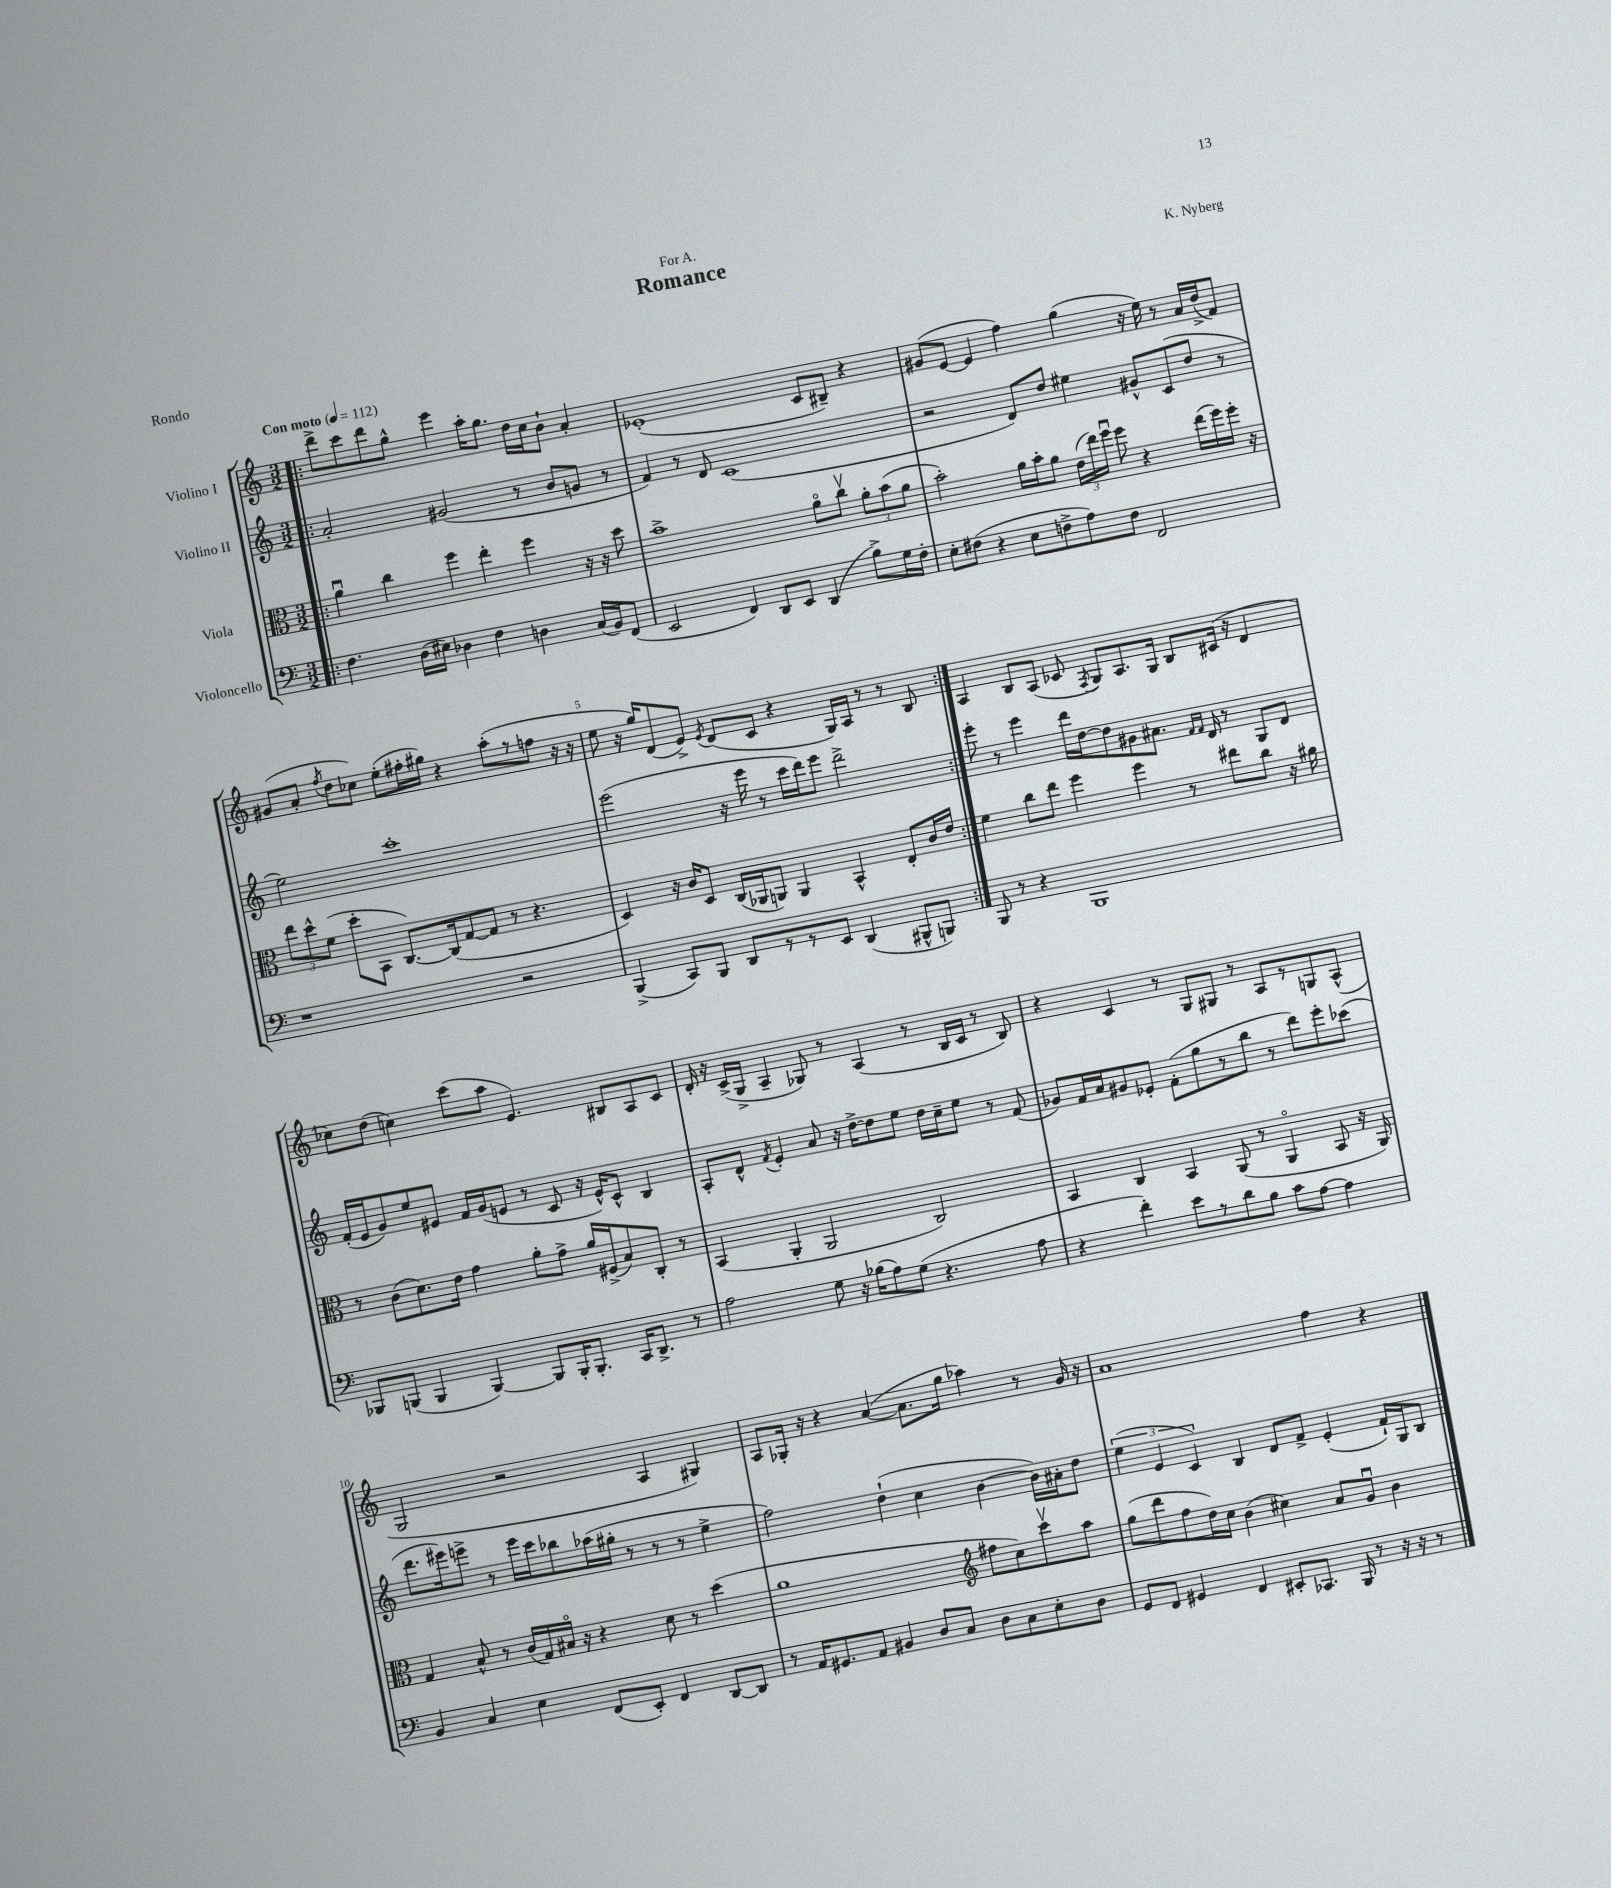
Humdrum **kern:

**kern	**kern	**kern	**kern
*staff4	*staff3	*staff2	*staff1
*clefF4	*clefC3	*clefG2	*clefG2
*k[]	*k[]	*k[]	*k[]
*M3/2	*M3/2	*M3/2	*M3/2
*MM112	*MM112	*MM112	*MM112
=!|:	=!|:	=!|:	=!|:
4.F	4au	2a'	8ddd^
.	.	.	8ccc
.	4cc	.	8ddd
(16D	.	.	8gg^^
16E#)	.	.	.
4D-	4ff	(2g#	4eee
4F	4ee'	.	16aa'
.	.	.	8.gg
4D	4ff	8r	16dd
.	.	.	16cc
.	.	8b	8b`
(16C	16r	8g	4a'
16BB)	16r	.	.
(8FF	8dd	8r	.
=	=	=	=
2EE	1b^	4f)	(1e-'
.	.	8r	.
.	.	8d	.
4FF)	.	(1c	.
8DD	.	.	.
8EE	.	.	.
(4DD	8ao	.	8c
.	8ccv	.	8B#~)
8B^)	12a'	.	4r
.	(12b	.	.
16G	.	.	.
.	12a	.	.
16F'	.	.	.
=	=	=	=
8E'	2b')	2r	(8g#
(8F#	.	.	[8e
4r	.	.	4e]
8E	16a	8d)	4ff)
.	16b'	.	.
8F^	8a	8dd	.
8A)	(24e	4ee#	(4gg
.	24ee)	.	.
.	24ffu	.	.
8F	8ff	.	.
2FF	4r	8g#^^	16r
.	.	.	16ee)
.	.	(8c	8r
.	(16ee	8dd	16a
.	16ff)	.	(16dd^
.	16ff'	8r	8f)
.	16r	.	.
=	=	=	=
1r	12ee	2ee)	(8g#
.	12dd^^	.	.
.	.	.	8a'
.	(12f	.	.
.	.	.	8qff
.	8dd'	.	8dd
.	8BB	.	8cc-)
.	[8.C)	1ccc'	(8ee'
.	.	.	16ff#'
.	(16C]	.	16gg#)
.	[8G	.	4r
.	8G]	.	.
2r	8r	.	(8aa'
.	4.r	.	8r
.	.	.	8ff
.	.	.	16r
.	.	.	16r
=	=	=	=
(4BBB^	4D)	(2eee	8ee
.	.	.	16r
.	.	.	16gg)
8CC)	16r	.	(8d
.	16c	.	.
8BBB	8D	.	8e^)
.	.	.	8qe
8DD	(16C	16r	(8d
.	16AA-	16eee	.
8r	8AA)	8r	8c
8r	4AA	16ccc	4r
.	.	16ddd)	.
8EE	.	8eee	.
(4DD	4BB^^	2ddd^	16G)
.	.	.	16A
.	.	.	8r
8BBB#^^	8E'	.	8r
8BBB)	16c	.	8B
.	16e	.	.
=:|!	=:|!	=:|!	=:|!
8BBB	4f	8eee'	4A
8r	.	8r	.
4r	8cc	4eee	8B
.	8ee	.	(8A
1BBB	4ff	16ddd	8c-
.	.	[16dd	.
.	.	.	8qF
.	.	8dd]	8G)
.	4ff	8g#	8.A
.	.	8.a#	.
.	.	.	16G
.	8r	.	8B
.	.	16qqf	.
.	.	16qqf	.
.	.	16d	.
.	8ee#	8r	(16c#
.	.	.	16r
.	8cc	8G	4d
.	16r	8d	.
.	16a#	.	.
=	=	=	=
8BBB-	8r	(16f'	8cc-)
.	.	16e	.
(8BBB	(8c	8g)	(8dd
4BBB	8.d)	8ee	4cc)
.	.	8e#	.
.	16e	.	.
[4BBB)	4g	16f	(8ccc
.	.	(16g	.
.	.	8e	8aa
8BBB]	8a'	8r	4.e)
16BBB'	8g^	8c	.
8.BBB'	.	.	.
.	16a	16r	.
.	(16F#^	16e^^)	.
16CC	8B)	8c^^	8B#
8.DD^	.	.	.
.	8C'	4B	8A
8r	8r	.	8c
=	=	=	=
2A	(4BB	8A'	16d'
.	.	.	16r
.	.	8d^^	(16c^
.	.	.	16G^
.	.	8qf	.
.	4AA'	4e'	4A~
8G	2AA	8a	8G-)
16r	.	16r	8r
(16B-	.	[16dd^	.
8A)	.	8dd]	(4A
(8G	.	8ee	.
4.r	2C)	16dd	8r
.	.	16cc~	.
.	.	8ee	16B
.	.	.	16c
.	.	8r	8r
8A	.	(8f	8B)
=	=	=	=
4r	4BB	8g-)	4r
.	.	16f	.
.	.	16a	.
4f')	4C	8g#	4c
.	.	8e-'	.
8e	4BB	(8f'	8r
8r	.	8gg	8G
8d	(8AA	8r	8G#
8B	8r	8bb	8r
8c	4AAo	8r	8A
[8A	.	8ddd)	8r
4A]	8BB	8eee'	8G
.	16r	(8ccc-	(8A^^
.	16AA)	.	.
=	=	=	=
4BB	4G	8.ddd	2G
.	.	16eee#)	.
4C	8B^^	8eee^	.
.	8r	8r	.
4E	(16c	16eee	2r
.	16G)	16ccc	.
.	16B#o	8bb-	.
.	16r	.	.
(8FF	4r	(16aa-	.
.	.	16gg#'	.
8EE')	.	8r	.
4FF	8d	8r	4A
.	8r	8r	.
[8DD	(4dd	4ee^	4G#)
8DD]	.	.	.
=	=	=	=
8r	1a	2ff)	8A
16AA	.	.	16G-'
8.GG#	.	.	16r
.	.	.	4r
8AA	.	.	.
4BB#	.	(4dd`	([4a
8D	.	4cc	8.a]
8C	.	.	.
.	.	.	16gg
*	*clefG2	*	*
8D	8ff#	[4b	4aa-)
8C	8cc)	.	.
8E'	8cccv	16b])	8r
.	.	16a#'	.
8D	8aa	8dd	16g
.	.	.	16r
=	=	=	=
8GG	(8gg	(6ee	1a
8FF	8ddd	.	.
.	.	6e	.
4GG#	8ff	.	.
.	.	6c)	.
.	16dd)	.	.
.	16cc	.	.
4FF	(4b	4B	.
8EE#'	4cc#)	8d	.
8.CC-	.	8f^	.
.	8a	(4e'	4ff
16BBB	.	.	.
8r	8gu	.	.
16r	4b	16f`)	4r
16r	.	16G	.
8r	.	8B	.
==	==	==	==
*-	*-	*-	*-
